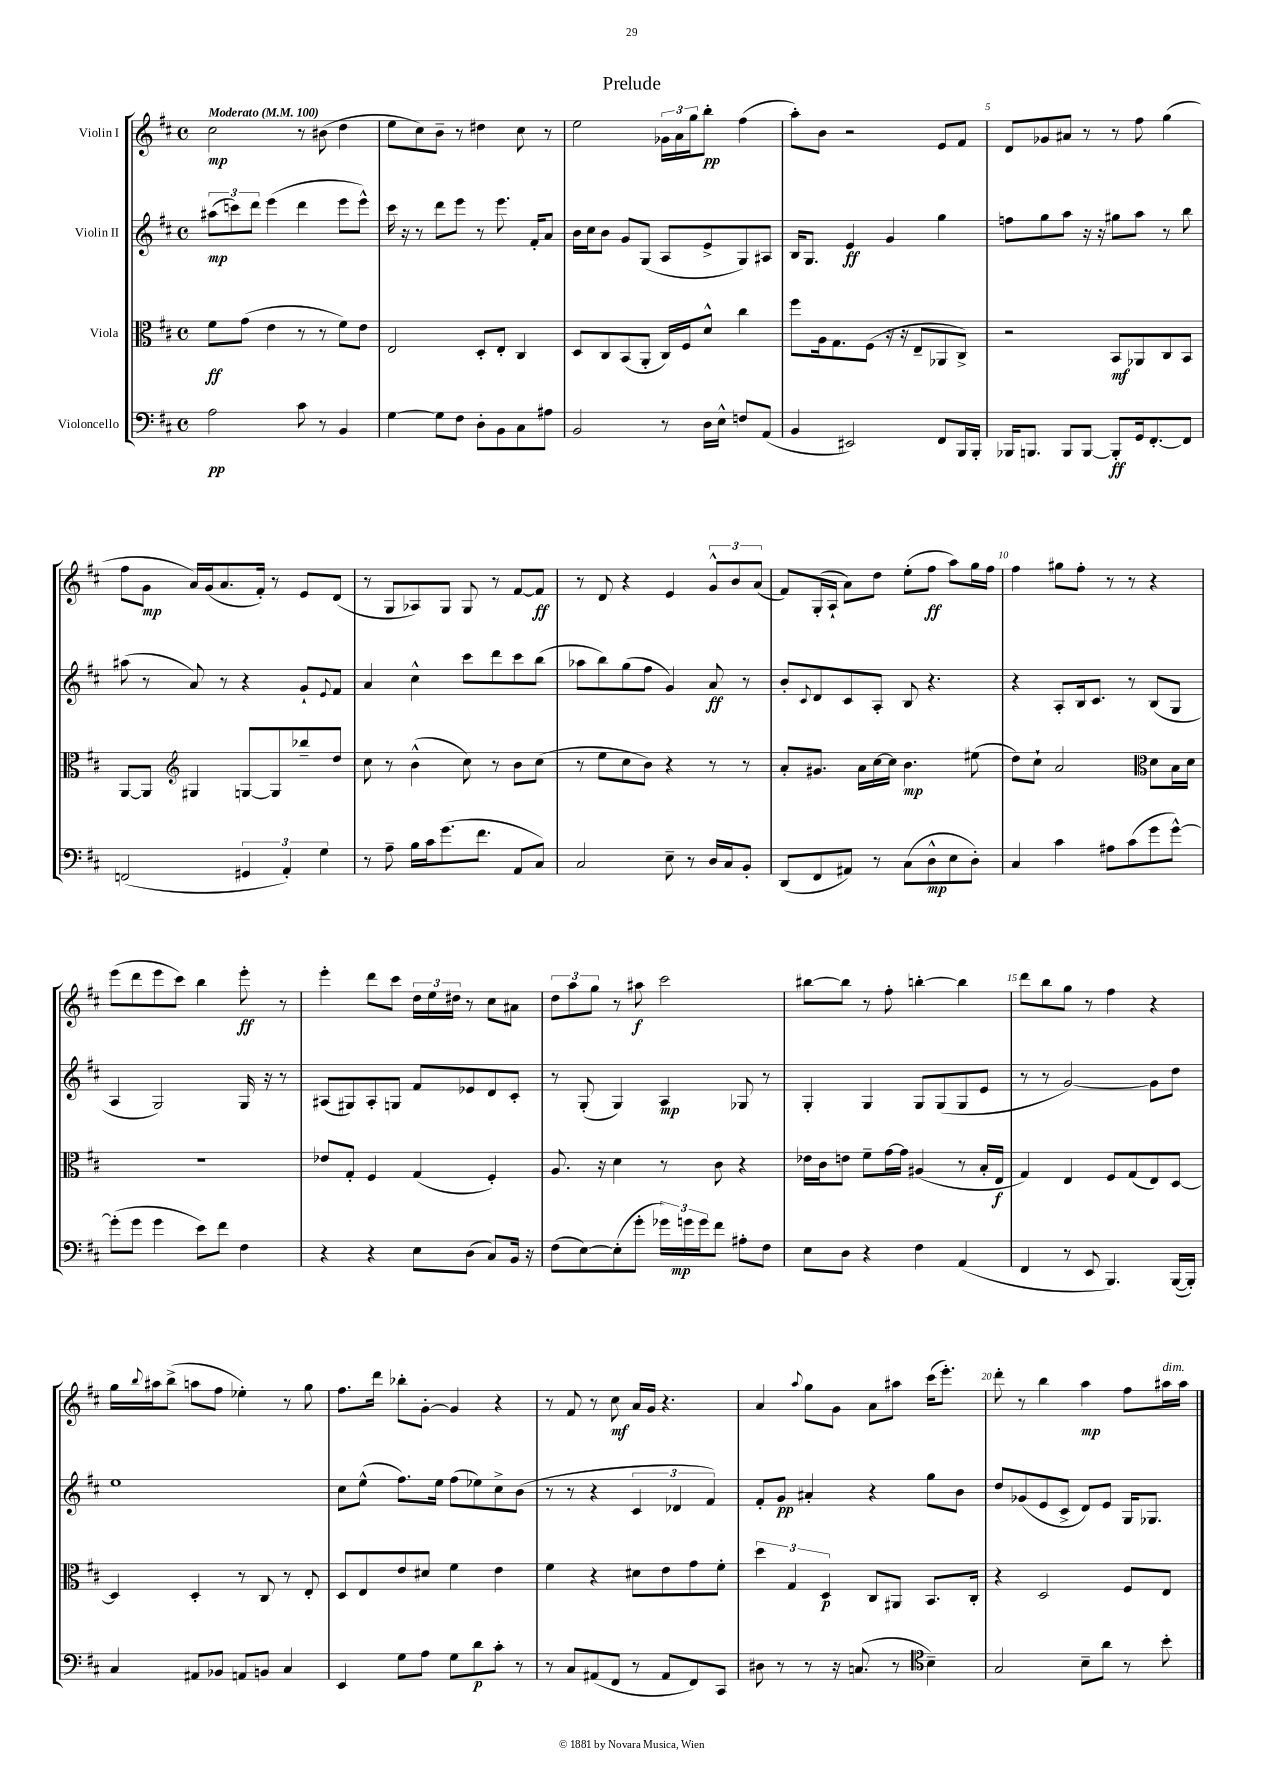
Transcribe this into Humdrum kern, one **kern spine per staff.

**kern	**dynam	**kern	**dynam	**kern	**dynam	**kern	**dynam
*part4	*part4	*part3	*part3	*part2	*part2	*part1	*part1
*staff4	*staff4	*staff3	*staff3	*staff2	*staff2	*staff1	*staff1
*I"Violoncello	*	*I"Viola	*	*I"Violin II	*	*I"Violin I	*
*clefF4	*	*clefC3	*	*clefG2	*	*clefG2	*
*k[f#c#]	*	*k[f#c#]	*	*k[f#c#]	*	*k[f#c#]	*
*M4/4	*	*M4/4	*	*M4/4	*	*M4/4	*
*met(c)	*	*met(c)	*	*met(c)	*	*met(c)	*
*MM100	*	*MM100	*	*MM100	*	*MM100	*
=1	=1	=1	=1	=1	=1	=1	=1
!	!	!	!	!	!	!LO:TX:a:B:t=Moderato	!
2A\	pp	8f#\L	ff	(12aa#X\L	mp	2cc#\	mp
.	.	.	.	12cccn\)	.	.	.
.	.	(8g\J	.	.	.	.	.
.	.	.	.	12ddd\J	.	.	.
.	.	4e\	.	(4eee\	.	.	.
8c#\	.	8r	.	4ddd\	.	8r	.
8r	.	8r	.	.	.	(8b#X\	.
4BB/	.	8f#\L)	.	8eee\L	.	4dd\	.
.	.	8e\J	.	8eee^^\J)	.	.	.
=2	=2	=2	=2	=2	=2	=2	=2
[4G\	.	2E/	.	16ccc#\	.	8ee\L	.
.	.	.	.	16r	.	.	.
.	.	.	.	8r	.	8cc#\)	.
8G\L]	.	.	.	8ddd\L	.	8b~\J	.
8F#\J	.	.	.	8eee\J	.	8r	.
8D'\L	.	8D'/L	.	8r	.	4dd#X\	.
8BB\	.	8E'/J	.	8.eee\	.	.	.
8C#\	.	4C#/	.	.	.	8cc#\	.
.	.	.	.	16f#'/KL	.	.	.
8A#X\J	.	.	.	8a/J	.	8r	.
=3	=3	=3	=3	=3	=3	=3	=3
2BB/	.	8D/L	.	16b\LL	.	2ee\	.
.	.	.	.	16cc#\J	.	.	.
.	.	8C#/	.	8b\J	.	.	.
.	.	(8BB/	.	8g/L	.	.	.
.	.	8AA'/J	.	(8G/J	.	.	.
8r	.	16C#/LL)	.	8A/L	.	24g-X\LL	.
.	.	.	.	.	.	24a\	.
.	.	16F#/J	.	.	.	.	.
.	.	.	.	.	.	24gg\J	.
16D\LL	.	8d^^/J	.	8e^/	.	8bb'\J	pp
16E^^\JJ	.	.	.	.	.	.	.
8Fn/L	.	4cc#\	.	8G/)	.	(4ff#\	.
(8AA/J	.	.	.	8A#X/J	.	.	.
=4	=4	=4	=4	=4	=4	=4	=4
4BB/	.	8ff#\L	.	16B/KL	.	8aa'\L)	.
.	.	.	.	8.G/J	.	.	.
.	.	16A\k	.	.	.	8b\J	.
.	.	8.G\	.	.	.	.	.
2EE#X/)	.	.	.	4e/	ff	2r	.
.	.	(8F#\J	.	.	.	.	.
.	.	16r	.	4g/	.	.	.
.	.	16r	.	.	.	.	.
.	.	8E~/L	.	.	.	.	.
8FF#/L	.	8AA-X/	.	4gg\	.	8e/L	.
16BBB/L	.	8C#^/J)	.	.	.	8f#/J	.
16BBB'/JJ	.	.	.	.	.	.	.
=5	=5	=5	=5	=5	=5	=5	=5
16BBB-X/KL	.	2r	.	8ffn\L	.	8d/L	.
8.BBBn/J	.	.	.	.	.	.	.
.	.	.	.	8gg\	.	8g-X/	.
8BBB/L	.	.	.	8aa\J	.	8a#X/J	.
[8BBB/J	.	.	.	16r	.	8r	.
.	.	.	.	16r	.	.	.
8BBB'/L]	ff	8BB/L	mf	8gg#X\L	.	8r	.
16GG/k	.	8AA-X/	.	8aa\J	.	8ff#\	.
[8.FF#'/	.	.	.	.	.	.	.
.	.	8C#/	.	8r	.	(4gg\	.
8FF#/J]	.	8BB/J	.	8bb\	.	.	.
!!LO:LB:g=z
=6	=6	=6	=6	=6	=6	=6	=6
(2FFn/	.	[8AA/L	.	(8aa#X\	.	8ff#\L	.
.	.	8AA/J]	.	8r	.	8g\J	mp
*	*	*clefG2	*	*	*	*	*
.	.	4G#X/	.	8a/)	.	16a/LL)	.
.	.	.	.	.	.	(16g/J	.
.	.	.	.	8r	.	8.a/	.
6GG#X/	.	[8Gn/L	.	4r	.	.	.
.	.	.	.	.	.	16f#'/Jk)	.
.	.	8G/]	.	.	.	8r	.
6AA'/)	.	.	.	.	.	.	.
.	.	8bb-X~/	.	8g`/L	.	8e/L	.
6G\	.	.	.	.	.	.	.
.	.	.	.	8qqe/	.	.	.
.	.	8dd/J	.	8f#/J	.	(8d/J	.
=7	=7	=7	=7	=7	=7	=7	=7
8r	.	8cc#\	.	4a/	.	8r	.
8A~\	.	8r	.	.	.	8G/L	.
16B\LL	.	(4b^^\	.	4cc#^^\	.	8A-X/)	.
16c#\J	.	.	.	.	.	.	.
(8.g\	.	.	.	.	.	8G/J	.
.	.	8cc#\)	.	8ccc#\L	.	8G/	.
8.f#\J	.	.	.	.	.	.	.
.	.	8r	.	8ddd\	.	8r	.
8AA/L	.	8b\L	.	8ccc#\	.	[8f#/L	.
8C#/J)	.	(8cc#\J	.	(8bb\J	.	8f#/J]	ff
=8	=8	=8	=8	=8	=8	=8	=8
2C#/	.	8r	.	8aa-X\L	.	8r	.
.	.	8ee\L	.	8bb\)	.	8d/	.
.	.	8cc#\	.	(8gg\	.	4r	.
.	.	8b\J)	.	8ff#\J	.	.	.
8E~\	.	4r	.	4g/)	.	4e/	.
8r	.	.	.	.	.	.	.
16D/LL	.	8r	.	8a/	ff	12g^^/L	.
16C#/J	.	.	.	.	.	.	.
.	.	.	.	.	.	12b/	.
8BB'/J	.	8r	.	8r	.	.	.
.	.	.	.	.	.	(12a/J	.
=9	=9	=9	=9	=9	=9	=9	=9
(8DD/L	.	8a'/L	.	8b'/L	.	8f#/L)	.
.	.	.	.	8qqc#/	.	.	.
8FF#/	.	8.g#X/J	.	8d/	.	(16G'/L	.
.	.	.	.	.	.	16A`/JJ	.
8AA#X/J)	.	.	.	8c#/	.	8a\L)	.
.	.	16a\LL	.	.	.	.	.
8r	.	[16cc#\	.	8A'/J	.	8dd\J	.
.	.	16cc#\JJ]	.	.	.	.	.
(8C#\L	.	4.b\	mp	8B/	.	(8ee'\L	.
8D^^\	mp	.	.	4.r	.	8ff#\J	ff
8E\	.	.	.	.	.	8aa\L)	.
8D'\J)	.	(8ee#X\	.	.	.	16gg\L	.
.	.	.	.	.	.	16ff#\JJ	.
=10	=10	=10	=10	=10	=10	=10	=10
4C#/	.	8dd\L)	.	4r	.	4ff#\	.
.	.	8cc#`\J	.	.	.	.	.
4c#\	.	2a/	.	8A'/L	.	8gg#X\L	.
.	.	.	.	16B/k	.	8ff#'\J	.
.	.	.	.	8.c#/J	.	.	.
8A#X\L	.	.	.	.	.	8r	.
(8c#\	.	.	.	8r	.	8r	.
*	*	*clefC3	*	*	*	*	*
8g\	.	8d\L	.	(8B/L	.	4r	.
[8g^^\J)	.	16B\L	.	8G/J	.	.	.
.	.	16d\JJ	.	.	.	.	.
!!LO:LB:g=z
=11	=11	=11	=11	=11	=11	=11	=11
(8g'\L]	.	1r	.	4A/	.	(8eee\L	.
8g\J	.	.	.	.	.	8ddd\	.
4g\	.	.	.	2G/)	.	8eee\	.
.	.	.	.	.	.	8ccc#\J)	.
8e\L)	.	.	.	.	.	4bb\	.
8f#\J	.	.	.	.	.	.	.
4F#\	.	.	.	16G/	.	8eee'\	ff
.	.	.	.	16r	.	.	.
.	.	.	.	8r	.	8r	.
=12	=12	=12	=12	=12	=12	=12	=12
4r	.	8e-X/L	.	(8A#X/L	.	4eee'\	.
.	.	8G'/J	.	8G#X/)	.	.	.
4r	.	4F#/	.	8A#'/	.	8ddd\L	.
.	.	.	.	8Gn/J	.	8ccc#\J	.
8E\L	.	(4G/	.	8f#/L	.	24dd\LL	.
.	.	.	.	.	.	24ee\	.
.	.	.	.	.	.	24dd#X\JJ	.
(8D\J	.	.	.	8e-X/	.	8r	.
8C#/L)	.	4F#'/)	.	8d/	.	8cc#\L	.
16BB/Jk	.	.	.	8c#'/J	.	8a#X\J	.
16r	.	.	.	.	.	.	.
=13	=13	=13	=13	=13	=13	=13	=13
(8F#\L	.	8.A/	.	8r	.	12dd\L	.
.	.	.	.	.	.	12aa\	.
[8E\)	.	.	.	(8G'/	.	.	.
.	.	.	.	.	.	12gg\J	.
.	.	16r	.	.	.	.	.
(8E'\]	.	4d\	.	4G/)	.	8r	.
8g'\J	.	.	.	.	.	8aa#X\	f
24g-X\LL)	.	8r	.	4A/	mp	2ccc#\	.
24gn\	mp	.	.	.	.	.	.
24g\J	.	.	.	.	.	.	.
8f#\J	.	8c#\	.	.	.	.	.
8A#X'\L	.	4r	.	8G-X/	.	.	.
8F#\J	.	.	.	8r	.	.	.
=14	=14	=14	=14	=14	=14	=14	=14
8E\L	.	16e-X\LL	.	4G'/	.	[8bb#X\L	.
.	.	16c#\J	.	.	.	.	.
8D\J	.	8en\J	.	.	.	8bb#\J]	.
4r	.	8f#~\L	.	4G/	.	8r	.
.	.	[16g\L	.	.	.	8ff#'\	.
.	.	16g\JJ]	.	.	.	.	.
4F#\	.	(4A#X/	.	8G/L	.	[4bbn'\	.
.	.	.	.	(8G/	.	.	.
(4AA/	.	8r	.	8G/	.	4bb\]	.
.	.	16B'/LL	.	8e/J	.	.	.
.	.	16E/JJ	f	.	.	.	.
=15	=15	=15	=15	=15	=15	=15	=15
4FF#/	.	4G/)	.	8r	.	8ddd\L	.
.	.	.	.	8r	.	8bb\	.
8r	.	4E/	.	[2g/)	.	8gg\J	.
8EE/	.	.	.	.	.	8r	.
4.BBB/)	.	8F#/L	.	.	.	4ff#\	.
.	.	(8G/	.	.	.	.	.
.	.	8E/)	.	8g\L]	.	4r	.
([16BBB/LL	.	[8D/J	.	8dd\J	.	.	.
16BBB'/JJ])	.	.	.	.	.	.	.
!!LO:LB:g=z
=16	=16	=16	=16	=16	=16	=16	=16
4C#/	.	4D/]	.	1ee	.	16gg\LL	.
.	.	.	.	.	.	8qqbb/	.
.	.	.	.	.	.	16aa#X\J	.
.	.	.	.	.	.	(8bb^\J	.
8AA#X/L	.	4D'/	.	.	.	8aan\L	.
8BB-X/J	.	.	.	.	.	8ff#\J	.
8AAn/L	.	8r	.	.	.	4ee-X'\)	.
8BBn/J	.	8C#/	.	.	.	.	.
4C#/	.	8r	.	.	.	8r	.
.	.	8E'/	.	.	.	8gg\	.
=17	=17	=17	=17	=17	=17	=17	=17
4EE/	.	8D/L	.	8cc#\L	.	8.ff#\L	.
.	.	8E/	.	(8ee^^\J	.	.	.
.	.	.	.	.	.	16ddd\Jk	.
8G\L	.	8e/	.	8.ff#\L)	.	8bb-X'\L	.
8A\J	.	8d#X/J	.	.	.	[8g'\J	.
.	.	.	.	16ee\Jk	.	.	.
8G\L	.	4f#\	.	(8ff#\L	.	4g/]	.
8d\	p	.	.	8ee-X\)	.	.	.
8c#'\J	.	4e\	.	8cc#^\	.	4r	.
8r	.	.	.	(8b\J	.	.	.
=18	=18	=18	=18	=18	=18	=18	=18
8r	.	4f#\	.	8r	.	8r	.
8C#/L	.	.	.	8r	.	8f#/	.
(8AA#X/	.	4r	.	4r	.	8r	.
8FF#/J	.	.	.	.	.	8cc#\	mf
8r	.	8d#X\L	.	6c#/	.	16a/LL	.
.	.	.	.	.	.	16g/JJ	.
8AA#/L	.	8e\	.	.	.	4.r	.
.	.	.	.	6d-X/	.	.	.
8FF#/)	.	8g\	.	.	.	.	.
.	.	.	.	6f#/)	.	.	.
8CC#/J	.	8f#'\J	.	.	.	.	.
=19	=19	=19	=19	=19	=19	=19	=19
8D#X\	.	6dd\	.	8f#'/L	.	4a/	.
8r	.	.	.	8g/J	pp	.	.
.	.	6G/	.	.	.	.	.
.	.	.	.	.	.	8qqaa/	.
8r	.	.	.	4a#X'/	.	8gg\L	.
.	.	6D/	p	.	.	.	.
16r	.	.	.	.	.	8g\J	.
(8.Cn/	.	.	.	.	.	.	.
.	.	8C#/L	.	4r	.	8a\L	.
8r	.	8AA#X/J	.	.	.	8aa#X\J	.
*clefC4	*	*	*	*	*	*	*
4B~\)	.	8.BB/L	.	8gg\L	.	(16ccc#\KL	.
.	.	.	.	.	.	8.eee'\J)	.
.	.	.	.	8b\J	.	.	.
.	.	16C#'/Jk	.	.	.	.	.
=20	=20	=20	=20	=20	=20	=20	=20
2G/	.	4r	.	8dd/L	.	8ddd'\	.
.	.	.	.	(8g-X/	.	8r	.
.	.	2D/	.	8e/	.	4bb\	.
.	.	.	.	8c#^/J	.	.	.
8B~\L	.	.	.	8d/L)	.	4aa\	mp
8a\J	.	.	.	8e/J	.	.	.
8r	.	8F#/L	.	16G/KL	.	8ff#\L	.
.	.	.	.	8.G-X/J	.	.	.
!	!	!	!	!	!	!LO:TX:a:i:t=dim.	!
8b'\	.	8E/J	.	.	.	16aa#X\L	.
.	.	.	.	.	.	16aa#\JJ	.
==	==	==	==	==	==	==	==
*-	*-	*-	*-	*-	*-	*-	*-
